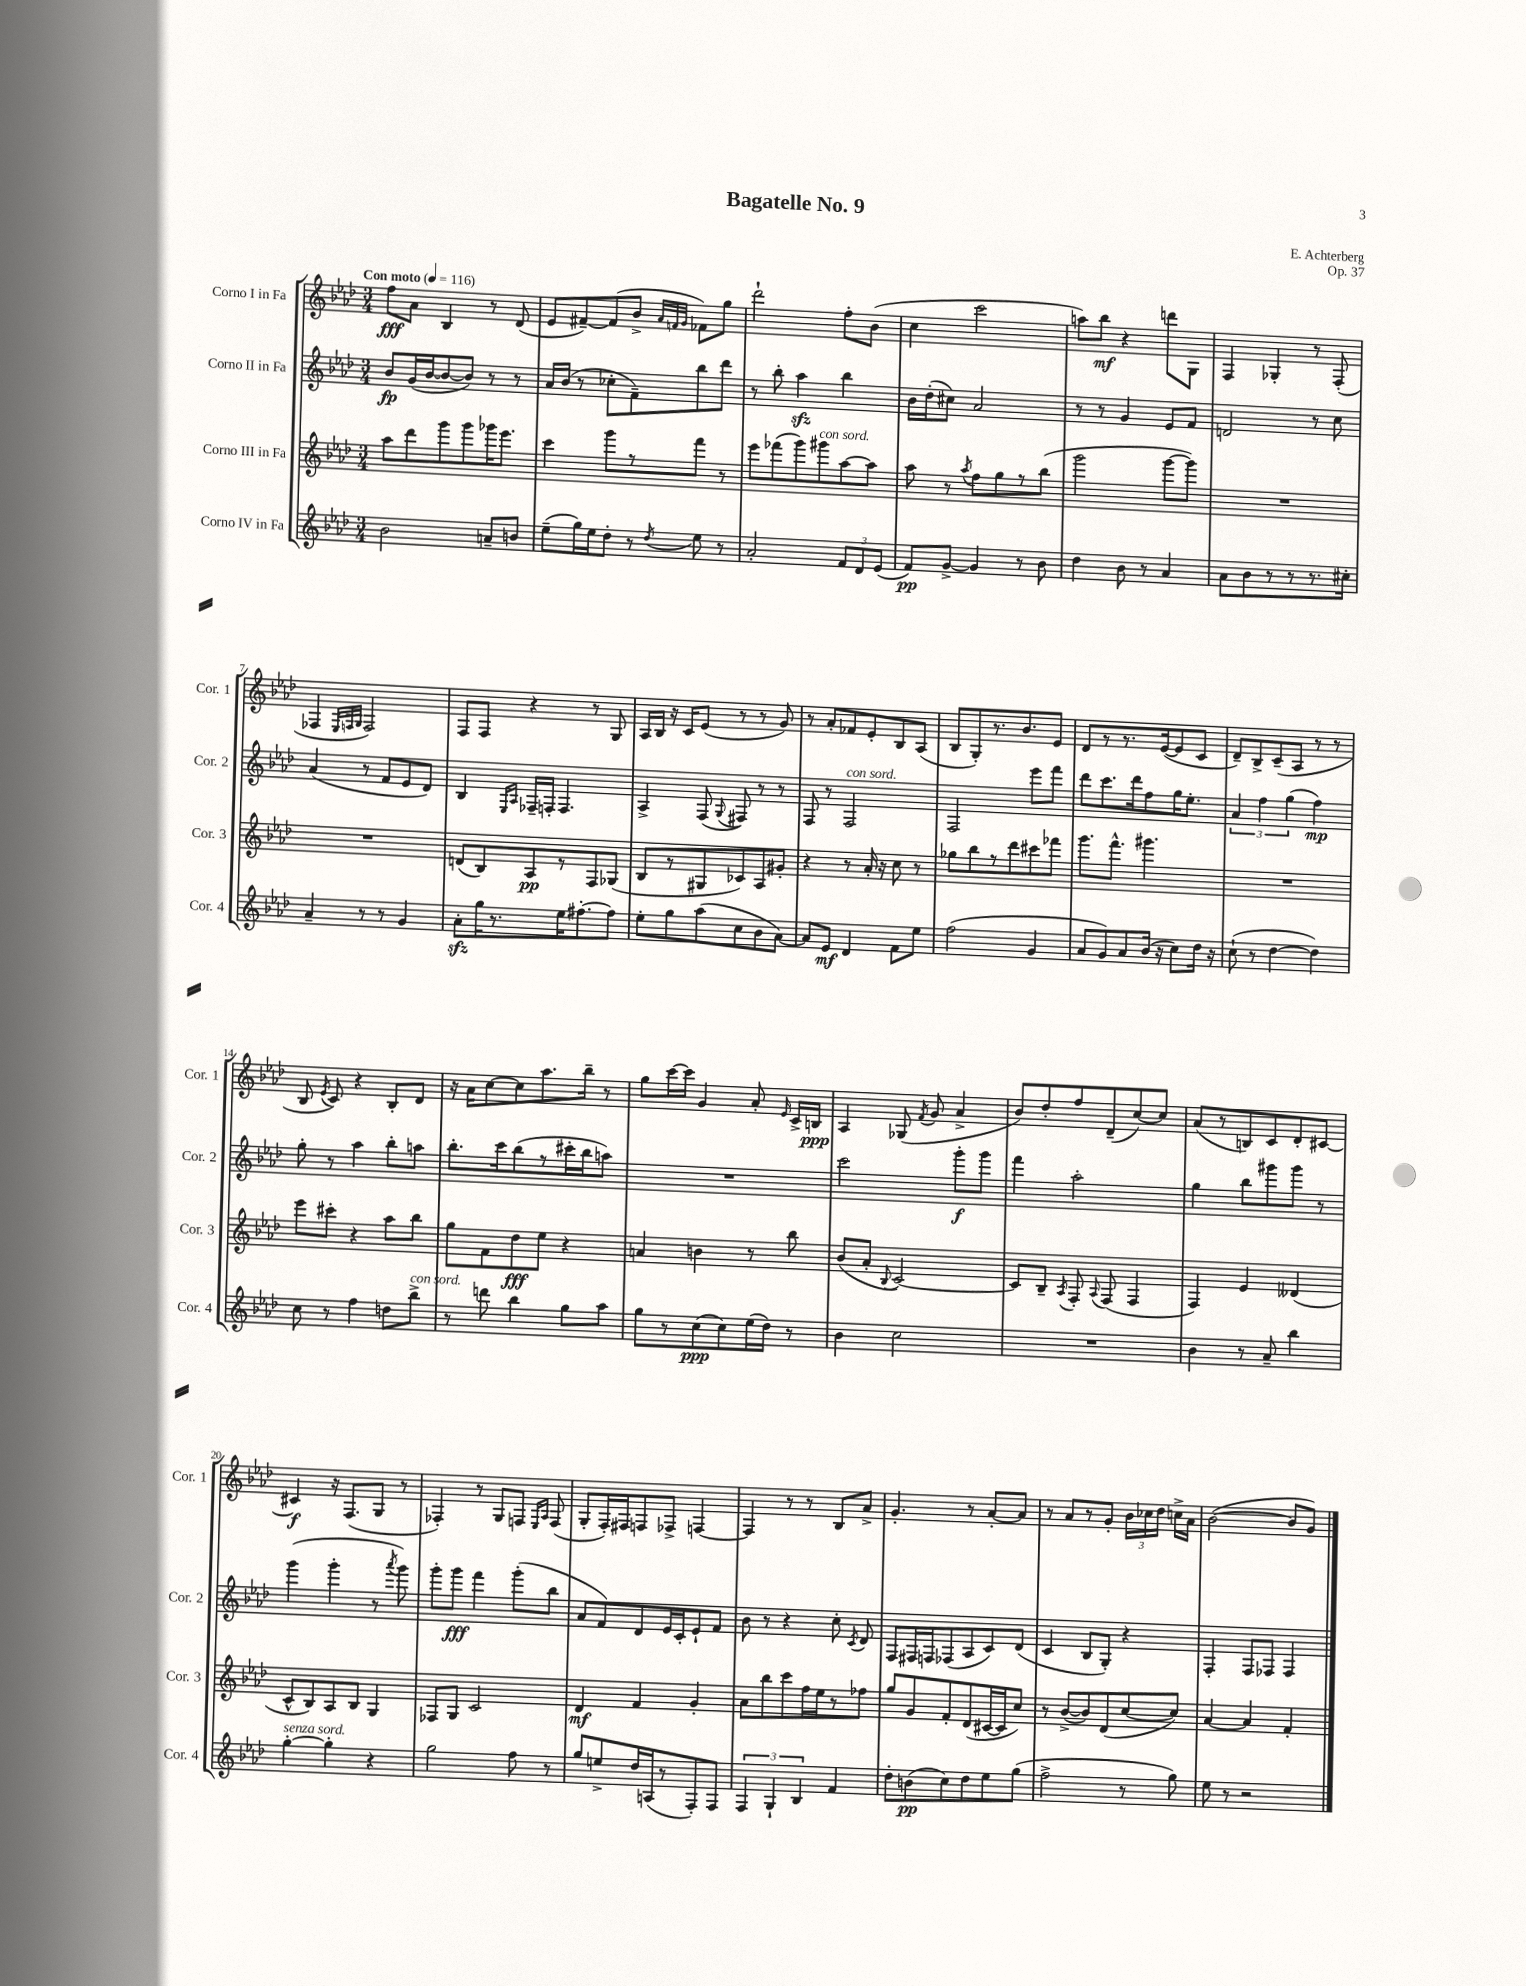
\header { title = "Bagatelle No. 9" composer = "E. Achterberg" opus = "Op. 37" }
<<
\new StaffGroup <<
\new Staff = "s0" \with { instrumentName = "Corno I in Fa" shortInstrumentName = "Cor. 1" } {
    \clef treble \key aes \major \numericTimeSignature \time 3/4 \tempo "Con moto" 4 = 116
    \autoBeamOff f''8[\fff aes'8] bes4 r8 des'8( |
    ees'8[ fis'8~--) fis'8( bes'8]-> \grace { aes'32[ f'32 g'32] } fes'8[) g''8] |
    des'''2-! f''8[-. bes'8]( |
    c''4 c'''2 |
    a''8[) bes''8]\mf r4 d'''8[ g8] |
    f4 ges4-. r8 f8-.( |
    fes4 \grace { ees32[ f32 g32] } f2) |
    f8[ f8] r4 r8 g8 |
    aes16[ bes16] r16 c'16[ ees'8]( r8 r8 g'8) |
    r8 aes'8[-. fes'8 ees'8-. bes8 aes8]( |
    bes8[ g8-.) r8. bes'8. ees'8] |
    des'8[ r8 r8. ees'16~( ees'8 c'8] |
    des'8[--) bes8-> c'8--( aes8] r8 r8 |
    bes8 \acciaccatura { ees'8 } c'8) r4 bes8[-. des'8] |
    r16 aes'16[ c''8~ c''8 aes''8. bes''16]-- r8 |
    g''8[ c'''16~ c'''16] g'4 aes'8-. \grace { ees'16 } c'16[-> b16]\ppp |
    aes4 ges8( \acciaccatura { f'8 } g'8 aes'4-> |
    bes'8[) des''8-. f''8 des'8--( c''8~) c''8] |
    aes'8[( r8 b8) c'8 des'8-. cis'8]~ |
    cis'4\f r16 f8.[( g8] r8 |
    fes4-.) r8 g8[ f8] \grace { ees16[ aes16] } f8( |
    g8[-. f16-.) fis16 f8 fes8]-> f4~ |
    f4 r8 r8 bes8[ aes'8]-> |
    g'4.-. r8 aes'8[~-. aes'8] |
    r8 aes'8[ r8 g'8]-. \tuplet 3/2 { bes'16[ ces''16 des''16] } c''16[-> aes'16] |
    bes'2~( bes'8[ g'8]) \bar "|." |
}
\new Staff = "s1" \with { instrumentName = "Corno II in Fa" shortInstrumentName = "Cor. 2" } {
    \clef treble \key aes \major \numericTimeSignature \time 3/4
    \autoBeamOff bes'8[\fp g'16( bes'16~ bes'8~ bes'8]) r8 r8 |
    aes'16[ bes'16]( r8 ces''8[-. f'8--) bes''8 des'''8] |
    r8 bes''8-. aes''4\sfz bes''4 |
    bes'16[ des''16-.( cis''8]) aes'2 |
    r8 r8 g'4 ees'8[ f'8] |
    d'2 r8 c''8 |
    aes'4( r8 f'8[ ees'8 des'8]) |
    bes4 \grace { ees16[ aes16] } fes16[-- f16]-. f4. |
    aes4-> f8( \appoggiatura { g8 } fis8) r8 r8 |
    f8 r8 f2^\markup { \italic "con sord." } |
    f2 ees'''8[ f'''8] |
    des'''8[ c'''8. des'''16 f''8 g''16 ees''8.]-. |
    \tuplet 3/2 { aes'4 f''4 g''4( } f''4\mp) |
    g''8-. r8 aes''4 bes''8[-. a''8] |
    bes''8.[-. c'''16 bes''8( r8 cis'''16-. bes''16 a''8]) |
    R2. |
    c'''2 g'''8[-.\f g'''8] |
    f'''4 aes''2-. |
    g''4 bes''8[ gis'''8 gis'''8] r8 |
    g'''4( g'''4-. r8 \acciaccatura { aes'''8 } g'''8) |
    g'''8[-. g'''8]\fff f'''4 g'''8[-.( bes''8] |
    aes'8[ f'8) des'8 ees'16 c'16-. ees'8-! f'8] |
    bes'8 r8 r4 c''8-. \acciaccatura { c'8 } des'8 |
    f8[ fis16 f16 fes8( aes8 c'8) des'8]( |
    c'4 bes8[ g8]-.) r4 |
    f4-. f8[ fes8] fes4 \bar "|." |
}
\new Staff = "s2" \with { instrumentName = "Corno III in Fa" shortInstrumentName = "Cor. 3" } {
    \clef treble \key aes \major \numericTimeSignature \time 3/4
    \autoBeamOff aes''8[ des'''8 g'''8 g'''8 ges'''16 ees'''8.] |
    c'''4 g'''8[ r8 f'''8] r8 |
    ees'''8[ fes'''8( g'''8) gis'''8^\markup { \italic "con sord." } aes''8~ aes''8] |
    aes''8 r8 \acciaccatura { aes''8 } f''8[ g''8 r8 bes''8]( |
    g'''2 g'''8[~ g'''8]) |
    R2. |
    R2. |
    d'8[( bes8) aes8\pp r8 f8 ges8]( |
    bes8[ r8 gis8 ces'8) aes8 gis'8]-. |
    r4 r8 aes'16-. r16 c''8 r8 |
    ges''8[ bes''8 r8 des'''8 cis'''8 fes'''8] |
    g'''8.[ f'''8.]-^ gis'''4. |
    R2. |
    ees'''8[ cis'''8]-. r4 aes''8[ bes''8] |
    g''8[ f'8 des''8\fff ees''8] r4 |
    a'4 b'4 r8 bes''8 |
    bes'8[( aes'8]-. \appoggiatura { bes8 } c'2~) |
    c'8[ bes8]-- \acciaccatura { aes8 } f8-. \appoggiatura { aes8 } f8( f4 |
    f4) ees'4 deses'4( |
    c'8[-^ bes8) aes8 bes8] g4 |
    fes8[ g8] c'2 |
    des'4\mf f'4 g'4-. |
    aes'8[ bes''8 c'''8 f''16 ees''16 r8 fes''8] |
    g''8[ g'8 f'8-. des'8( cis'16~ cis'16 c''8]) |
    r8 bes'8[~->( bes'8) des'8( c''8~ c''8]) |
    aes'4~ aes'4 f'4-. \bar "|." |
}
\new Staff = "s3" \with { instrumentName = "Corno IV in Fa" shortInstrumentName = "Cor. 4" } {
    \clef treble \key aes \major \numericTimeSignature \time 3/4
    \autoBeamOff bes'2 a'8[-- b'8] |
    ees''8[--( g''16) ees''16 des''8]-. r8 \acciaccatura { des''8 } ees''8 r8 |
    aes'2-. \tuplet 3/2 { f'8[ des'8 ees'8]( } |
    f'8[\pp) g'8]~-> g'4 r8 bes'8 |
    des''4 bes'8 r8 aes'4 |
    aes'8[ bes'8 r8 r8 r8. cis''16]-. |
    aes'4-- r8 r8 g'4 |
    aes'8[-.\sfz g''16 r8. ees''16 fis''8.~-. fis''8] |
    ees''8[-. g''8 aes''8( c''8 bes'8 aes'8]~) |
    aes'8[ ees'8]\mf des'4 f'8[ ees''8] |
    f''2( g'4 |
    aes'8[ g'8) aes'8 bes'16]( r16 c''8[) des''16] r16 |
    c''8-!( r8 des''4~ des''4) |
    c''8 r8 f''4 d''8[ bes''8]->^\markup { \italic "con sord." } |
    r8 d'''8 bes''4 g''8[ aes''8] |
    g''8[ r8 c''8\ppp( c''8) ees''16( des''16]) r8 |
    bes'4 c''2 |
    R2. |
    bes'4 r8 aes'8-- bes''4 |
    g''4~-.^\markup { \italic "senza sord." } g''4-. r4 |
    g''2 f''8 r8 |
    g''8[ e''8-> des''16 a16( r8 f8-.) f8] |
    \tuplet 3/2 { f4 g4-! bes4 } f'4 |
    des''8[-. b'8\pp( c''8) des''8 ees''8 g''8]( |
    f''2-> r8 g''8) |
    ees''8 r8 r2 \bar "|." |
}
>>
>>
